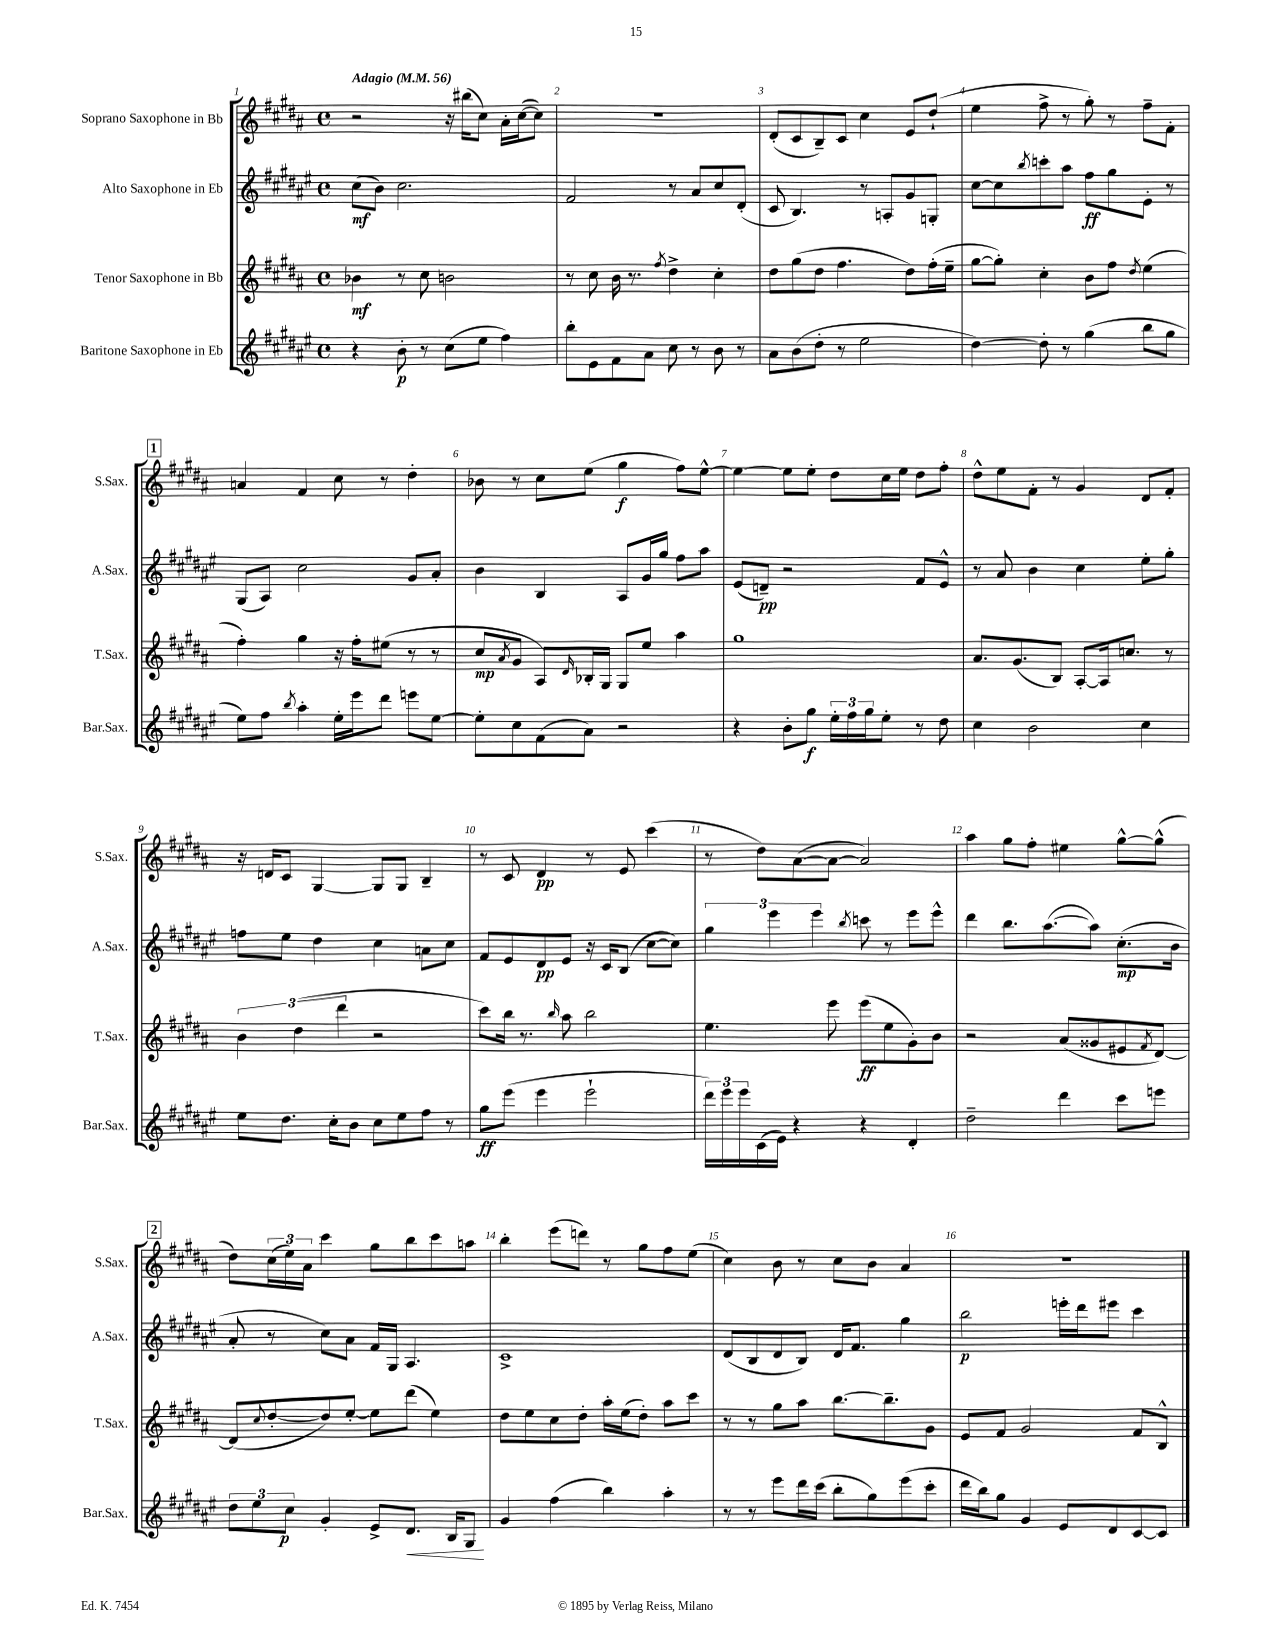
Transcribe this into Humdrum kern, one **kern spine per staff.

**kern	**dynam	**kern	**dynam	**kern	**dynam	**kern	**dynam
*part4	*part4	*part3	*part3	*part2	*part2	*part1	*part1
*staff4	*staff4	*staff3	*staff3	*staff2	*staff2	*staff1	*staff1
*I"Baritone Saxophone in Eb	*	*I"Tenor Saxophone in Bb	*	*I"Alto Saxophone in Eb	*	*I"Soprano Saxophone in Bb	*
*I'Bar.Sax.	*	*I'T.Sax.	*	*I'A.Sax.	*	*I'S.Sax.	*
*clefG2	*	*clefG2	*	*clefG2	*	*clefG2	*
*k[f#c#g#d#a#e#]	*	*k[f#c#g#d#a#]	*	*k[f#c#g#d#a#e#]	*	*k[f#c#g#d#a#]	*
*M4/4	*	*M4/4	*	*M4/4	*	*M4/4	*
*met(c)	*	*met(c)	*	*met(c)	*	*met(c)	*
*MM56	*	*MM56	*	*MM56	*	*MM56	*
=1	=1	=1	=1	=1	=1	=1	=1
!	!	!	!	!	!	!LO:TX:a:B:t=Adagio	!
4r	.	4b-X\	mf	(8cc#\L	mf	2r	.
.	.	.	.	8b\J)	.	.	.
8b'\	p	8r	.	2.cc#\	.	.	.
8r	.	8cc#\	.	.	.	.	.
(8cc#\L	.	2bn\	.	.	.	16r	.
.	.	.	.	.	.	(16bb#X\KL	.
8ee#\J	.	.	.	.	.	8cc#\J)	.
4ff#\)	.	.	.	.	.	16a#'\LL	.
.	.	.	.	.	.	([16cc#\J	.
.	.	.	.	.	.	8cc#\J])	.
=2	=2	=2	=2	=2	=2	=2	=2
8bb'\L	.	8r	.	2f#/	.	1r	.
8e#\	.	8cc#\	.	.	.	.	.
8f#\	.	16b\	.	.	.	.	.
.	.	8.r	.	.	.	.	.
8a#\J	.	.	.	.	.	.	.
.	.	8qff#/	.	.	.	.	.
8cc#\	.	4dd#^\	.	8r	.	.	.
8r	.	.	.	8a#/L	.	.	.
8b\	.	4cc#'\	.	8cc#/	.	.	.
8r	.	.	.	(8d#'/J	.	.	.
=3	=3	=3	=3	=3	=3	=3	=3
8a#\L	.	8dd#\L	.	8c#/	.	(8d#'/L	.
(8b\	.	(8gg#\	.	4.B/)	.	8c#/	.
8dd#'\J	.	8dd#\J	.	.	.	8B~/)	.
8r	.	4.ff#\	.	.	.	8c#/J	.
2ee#\	.	.	.	8r	.	4cc#\	.
.	.	.	.	8An'/L	.	.	.
.	.	8dd#\L)	.	8g#/	.	8e/L	.
.	.	(16ff#'\L	.	8Gn'/J	.	(8dd#`/J	.
.	.	16ee~\JJ	.	.	.	.	.
=4	=4	=4	=4	=4	=4	=4	=4
[4dd#\)	.	[8gg#\L	.	[8cc#\L	.	4ee\	.
.	.	8gg#'\J])	.	8cc#\]	.	.	.
.	.	.	.	8qbb/	.	.	.
8dd#'\]	.	4cc#'\	.	8cccn'\	.	8ff#^\	.
8r	.	.	.	8aa#\J	.	8r	.
(4gg#\	.	8b\L	.	8ff#\L	ff	8gg#'\)	.
.	.	8ff#\J	.	8gg#\	.	8r	.
.	.	8qdd#/	.	.	.	.	.
8bb\L	.	(4ee\	.	8e#'\J	.	8ff#~\L	.
8gg#\J	.	.	.	8r	.	8f#'\J	.
!!LO:LB:g=z
!!LO:REH:place=s1:t=1
=5	=5	=5	=5	=5	=5	=5	=5
8ee#\L)	.	4ff#'\)	.	(8G#/L	.	4an/	.
8ff#\J	.	.	.	8A#/J)	.	.	.
8qbb/	.	.	.	.	.	.	.
4aa#'\	.	4gg#\	.	2cc#\	.	4f#/	.
16ee#'\LL	.	16r	.	.	.	8cc#\	.
16eee#\J	.	16ff#'\KL	.	.	.	.	.
8ddd#\J	.	(8ee#X\J	.	.	.	8r	.
8eeen\L	.	8r	.	8g#/L	.	4dd#'\	.
[8ee#\J	.	8r	.	8a#'/J	.	.	.
=6	=6	=6	=6	=6	=6	=6	=6
8ee#'\L]	.	8cc#/L	mp	4b\	.	8b-X\	.
.	.	8qa#/	.	.	.	.	.
8cc#\	.	8g#/J	.	.	.	8r	.
(8f#\	.	8A#/L)	.	4B/	.	8cc#\L	.
.	.	16qqd#/	.	.	.	.	.
8a#\J)	.	16B-X'/L	.	.	.	(8ee\J	.
.	.	16G#/JJ	.	.	.	.	.
2r	.	8G#/L	.	8A#/L	.	4gg#\	f
.	.	8ee/J	.	16g#/L	.	.	.
.	.	.	.	16gg#/JJ	.	.	.
.	.	4aa#\	.	8ff#\L	.	8ff#\L)	.
.	.	.	.	8aa#\J	.	[8ee^^\J	.
=7	=7	=7	=7	=7	=7	=7	=7
4r	.	1gg#	.	(8e#/L	.	4ee\_	.
.	.	.	.	8dn~/J)	pp	.	.
8b'\L	.	.	.	2r	.	8ee\L]	.
8gg#\J	f	.	.	.	.	8ee'\J	.
24ee#'\LL	.	.	.	.	.	8dd#\L	.
24ff#\	.	.	.	.	.	.	.
24gg#\J	.	.	.	.	.	.	.
8ee#'\J	.	.	.	.	.	16cc#\L	.
.	.	.	.	.	.	16ee\JJ	.
8r	.	.	.	8f#/L	.	8dd#\L	.
8dd#\	.	.	.	8e#^^/J	.	8ff#'\J	.
=8	=8	=8	=8	=8	=8	=8	=8
4cc#\	.	8.a#/L	.	8r	.	8dd#^^\L	.
.	.	.	.	8a#/	.	8ee\	.
.	.	(8.g#/	.	.	.	.	.
2b\	.	.	.	4b\	.	8f#'\J	.
.	.	8B/J)	.	.	.	8r	.
.	.	[8A#'/L	.	4cc#\	.	4g#/	.
.	.	16A#/k]	.	.	.	.	.
.	.	8.ccn/J	.	.	.	.	.
4cc#\	.	.	.	8ee#'\L	.	8d#/L	.
.	.	8r	.	8gg#'\J	.	8f#'/J	.
!!LO:LB:g=z
=9	=9	=9	=9	=9	=9	=9	=9
8ee#\L	.	6b\	.	8ffn\L	.	16r	.
.	.	.	.	.	.	16dn/KL	.
8.dd#\J	.	.	.	8ee#\J	.	8c#/J	.
.	.	(6dd#\	.	.	.	.	.
.	.	.	.	4dd#\	.	[4G#/	.
16cc#'\KL	.	.	.	.	.	.	.
.	.	6ddd#\	.	.	.	.	.
8b\J	.	.	.	.	.	.	.
8cc#\L	.	2r	.	4cc#\	.	8G#/L]	.
8ee#\	.	.	.	.	.	8G#/J	.
8ff#\J	.	.	.	8an\L	.	4B~/	.
8r	.	.	.	8cc#\J	.	.	.
=10	=10	=10	=10	=10	=10	=10	=10
8gg#\L	ff	8ccc#\L)	.	8f#/L	.	8r	.
(8eee#\J	.	16bb\Jk	.	8e#/	.	8c#/	.
.	.	8.r	.	.	.	.	.
4eee#\	.	.	.	8d#/	pp	4d#/	pp
.	.	16qqbb/	.	.	.	.	.
.	.	8aa#\	.	8e#/J	.	.	.
2eee#`\	.	2bb\	.	16r	.	8r	.
.	.	.	.	16c#/KL	.	.	.
.	.	.	.	(8B/J	.	8e/	.
.	.	.	.	[8cc#\L	.	(4ccc#\	.
.	.	.	.	8cc#\J])	.	.	.
=11	=11	=11	=11	=11	=11	=11	=11
24ddd#\LL)	.	4.ee\	.	6gg#\	.	8r	.
24eee#\	.	.	.	.	.	.	.
24eee#\	.	.	.	.	.	.	.
(16c#\	.	.	.	.	.	8dd#\L)	.
.	.	.	.	6eee#\	.	.	.
16e#\JJ)	.	.	.	.	.	.	.
4r	.	.	.	.	.	([8a#\	.
.	.	.	.	6eee#\	.	.	.
.	.	8eee\	.	.	.	8a#\J_	.
.	.	.	.	8qbb/	.	.	.
4r	.	(8eee\L	ff	8cccn\	.	2a#/])	.
.	.	8ee\	.	8r	.	.	.
4d#'/	.	8g#'\)	.	8eee#\L	.	.	.
.	.	8b\J	.	8eee#^^\J	.	.	.
=12	=12	=12	=12	=12	=12	=12	=12
2dd#~\	.	2r	.	4ddd#\	.	4aa#\	.
.	.	.	.	8.bb\L	.	8gg#\L	.
.	.	.	.	.	.	8ff#'\J	.
.	.	.	.	([8.aa#\	.	.	.
4ddd#\	.	(8a#/L	.	.	.	4ee#X\	.
.	.	8g##X/	.	8aa#\J])	.	.	.
8ccc#\L	.	8e#X/	.	(8.cc#'\L	mp	[8gg#^^\L	.
.	.	8qf#/	.	.	.	.	.
8eeen\J	.	[8d#/J)	.	.	.	(8gg#^^\J]	.
.	.	.	.	16b\Jk	.	.	.
!!LO:LB:g=z
!!LO:REH:place=s1:t=2
=13	=13	=13	=13	=13	=13	=13	=13
12dd#\L	.	(8d#/L]	.	8a#'/	.	8dd#\L)	.
12ee#\	.	.	.	.	.	.	.
.	.	8qqcc#/	.	.	.	.	.
.	.	[8dd#'/	.	8r	.	(24cc#\L	.
12cc#\J	p	.	.	.	.	24ee\)	.
.	.	.	.	.	.	24a#\JJ	.
4g#'/	.	8dd#/])	.	8cc#\L)	.	4ccc#\	.
.	.	[8ee'/J	.	8a#\J	.	.	.
8e#^/L	.	8ee\L]	.	16f#/LL	.	8gg#\L	.
.	.	.	.	16G#/JJ	.	.	.
!	!LO:HP:b	!	!	!	!	!	!
8.d#/J	<	(8ddd#\J	.	4.A#/	.	8bb\	.
.	.	4ee\)	.	.	.	8ccc#\	.
16B/KL	.	.	.	.	.	.	.
8G#/J	.	.	.	.	.	8aan\J	.
.	[	.	.	.	.	.	.
=14	=14	=14	=14	=14	=14	=14	=14
4g#/	.	8dd#\L	.	1c#^	.	4bb'\	.
.	.	8ee\	.	.	.	.	.
(4ff#\	.	8cc#\	.	.	.	(8eee\L	.
.	.	8dd#'\J	.	.	.	8dddn\J)	.
4bb\)	.	16aa#'\LL	.	.	.	8r	.
.	.	(16ee\J	.	.	.	.	.
.	.	8dd#'\J)	.	.	.	8gg#\L	.
4aa#'\	.	8aa#\L	.	.	.	8ff#\	.
.	.	8ccc#\J	.	.	.	(8ee\J	.
=15	=15	=15	=15	=15	=15	=15	=15
8r	.	8r	.	(8d#/L	.	4cc#\)	.
8r	.	8r	.	8B/	.	.	.
8eee#\L	.	8gg#\L	.	8d#/	.	8b\	.
16ddd#\L	.	8aa#\J	.	8B/J)	.	8r	.
(16ccc#\JJ	.	.	.	.	.	.	.
8bb'\L	.	[8.bb\L	.	16d#/KL	.	8cc#\L	.
.	.	.	.	8.f#/J	.	.	.
8gg#\)	.	.	.	.	.	8b\J	.
.	.	8.bb~\]	.	.	.	.	.
(8eee#\	.	.	.	4gg#\	.	4a#/	.
8ccc#'\J	.	8g#\J	.	.	.	.	.
=16	=16	=16	=16	=16	=16	=16	=16
16ddd#\LL	.	8e/L	.	2bb\	p	1r	.
16bb\J)	.	.	.	.	.	.	.
8gg#\J	.	8f#/J	.	.	.	.	.
4g#/	.	2g#/	.	.	.	.	.
8e#/L	.	.	.	16eeen'\LL	.	.	.
.	.	.	.	16ddd#\J	.	.	.
8d#/	.	.	.	8eee#X\J	.	.	.
[8c#/	.	8f#/L	.	4ccc#\	.	.	.
8c#/J]	.	8B^^/J	.	.	.	.	.
==	==	==	==	==	==	==	==
*-	*-	*-	*-	*-	*-	*-	*-
